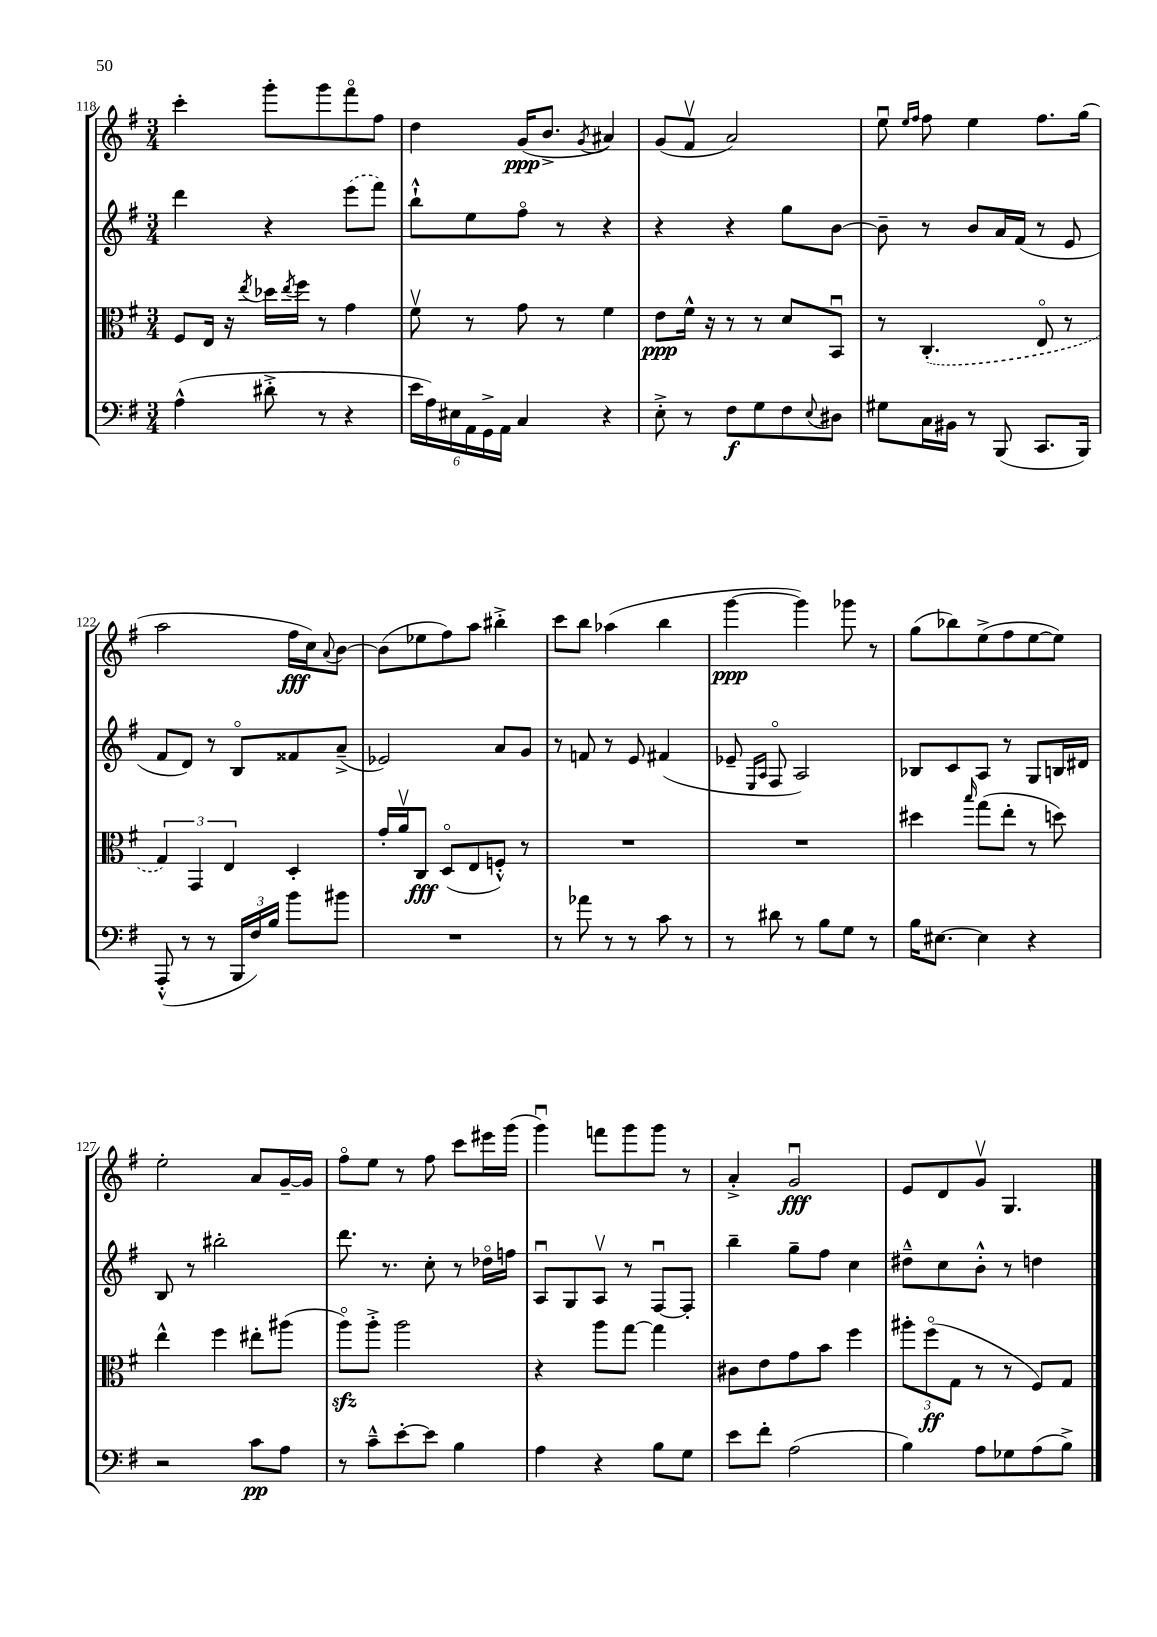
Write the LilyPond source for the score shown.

<<
\new StaffGroup <<
\new Staff = "s0" {
    \clef treble \key g \major \numericTimeSignature \time 3/4
    c'''4-. g'''8-. g'''8 fis'''8\flageolet fis''8 |
    d''4 g'16\ppp( b'8.-> \acciaccatura { g'8 } ais'4) |
    g'8( fis'8\upbow a'2) |
    e''8\downbow \grace { e''16 fis''16 } fis''8 e''4 fis''8. g''16( |
    a''2 fis''16\fff c''16) \appoggiatura { a'8 } b'8~ |
    b'8( ees''8 fis''8) a''8 bis''4-.-> |
    c'''8 b''8 aes''4( b''4 |
    g'''4~\ppp g'''4) ges'''8 r8 |
    g''8( bes''8) e''8->( fis''8 e''8~ e''8) |
    e''2-. a'8 g'16~-- g'16 |
    fis''8\flageolet e''8 r8 fis''8 c'''8 eis'''16 g'''16( |
    g'''4\downbow) f'''8 g'''8 g'''8 r8 |
    a'4-.-> g'2\downbow\fff |
    e'8 d'8 g'8\upbow g4. \bar "|." |
}
\new Staff = "s1" {
    \clef treble \key g \major \numericTimeSignature \time 3/4
    d'''4 r4 \once \slurDashed e'''8( fis'''8) |
    b''8-!-^ e''8 fis''8\flageolet r8 r4 |
    r4 r4 g''8 b'8~ |
    b'8-- r8 b'8 a'16 fis'16( r8 e'8 |
    fis'8 d'8) r8 b8\flageolet fisis'8 a'8--->( |
    ees'2) a'8 g'8 |
    r8 f'8 r8 e'8 fis'4( |
    ees'8-- \grace { e16 a16 } fis8\flageolet a2) |
    bes8 c'8 a8 r8 g8 b16 dis'16 |
    b8 r8 bis''2-. |
    d'''8. r8. c''8-. r8 des''16\flageolet f''16 |
    a8\downbow g8 a8\upbow r8 fis8~\downbow fis8-. |
    b''4-- g''8-- fis''8 c''4 |
    dis''8---^ c''8 b'8-.-^ r8 d''4 \bar "|." |
}
\new Staff = "s2" {
    \clef alto \key g \major \numericTimeSignature \time 3/4
    fis8 e16 r16 \acciaccatura { e''8 } des''16 \acciaccatura { e''8 } fis''16 r8 g'4 |
    fis'8\upbow r8 g'8 r8 fis'4 |
    e'8\ppp fis'16-^ r16 r8 r8 d'8 b,8\downbow |
    r8 \once \slurDashed c4.-.( e8\flageolet r8 |
    \tuplet 3/2 { g4) g,4 e4 } d4-. |
    g'16-. a'16\upbow c8\fff d8\flageolet( e8 f8-.-^) r8 |
    R2. |
    R2. |
    dis''4 \grace { b''16 } g''8( e''8-. r8 d''8) |
    e''4-^ fis''4 eis''8-. ais''8( |
    a''8\flageolet\sfz) a''8-.-> a''2 |
    r4 a''8 g''8~ g''4 |
    cis'8 e'8 g'8 b'8 fis''4 |
    \tuplet 3/2 { ais''8-. fis''8\flageolet\ff( g8 } r8 r8 fis8) g8 \bar "|." |
}
\new Staff = "s3" {
    \clef bass \key g \major \numericTimeSignature \time 3/4
    a4-^( dis'8-.-> r8 r4 |
    \tuplet 6/4 { e'16 a16) eis16 a,16 g,16-> a,16 } c4 r4 |
    e8-.-> r8 fis8\f g8 fis8 \appoggiatura { e8 } dis8 |
    gis8 c16 bis,16 r8 b,,8( c,8. b,,16) |
    a,,8-.-^( r8 r8 \tuplet 3/2 { b,,16 fis16) b16 } b'8 bis'8 |
    R2. |
    r8 aes'8 r8 r8 c'8 r8 |
    r8 dis'8 r8 b8 g8 r8 |
    b16 eis8.~ eis4 r4 |
    r2 c'8\pp a8 |
    r8 c'8---^ e'8~-. e'8 b4 |
    a4 r4 b8 g8 |
    e'8 fis'8-. a2( |
    b4) a8 ges8 a8( b8->) \bar "|." |
}
>>
>>
\layout { \context { \Score currentBarNumber = #118 } }
